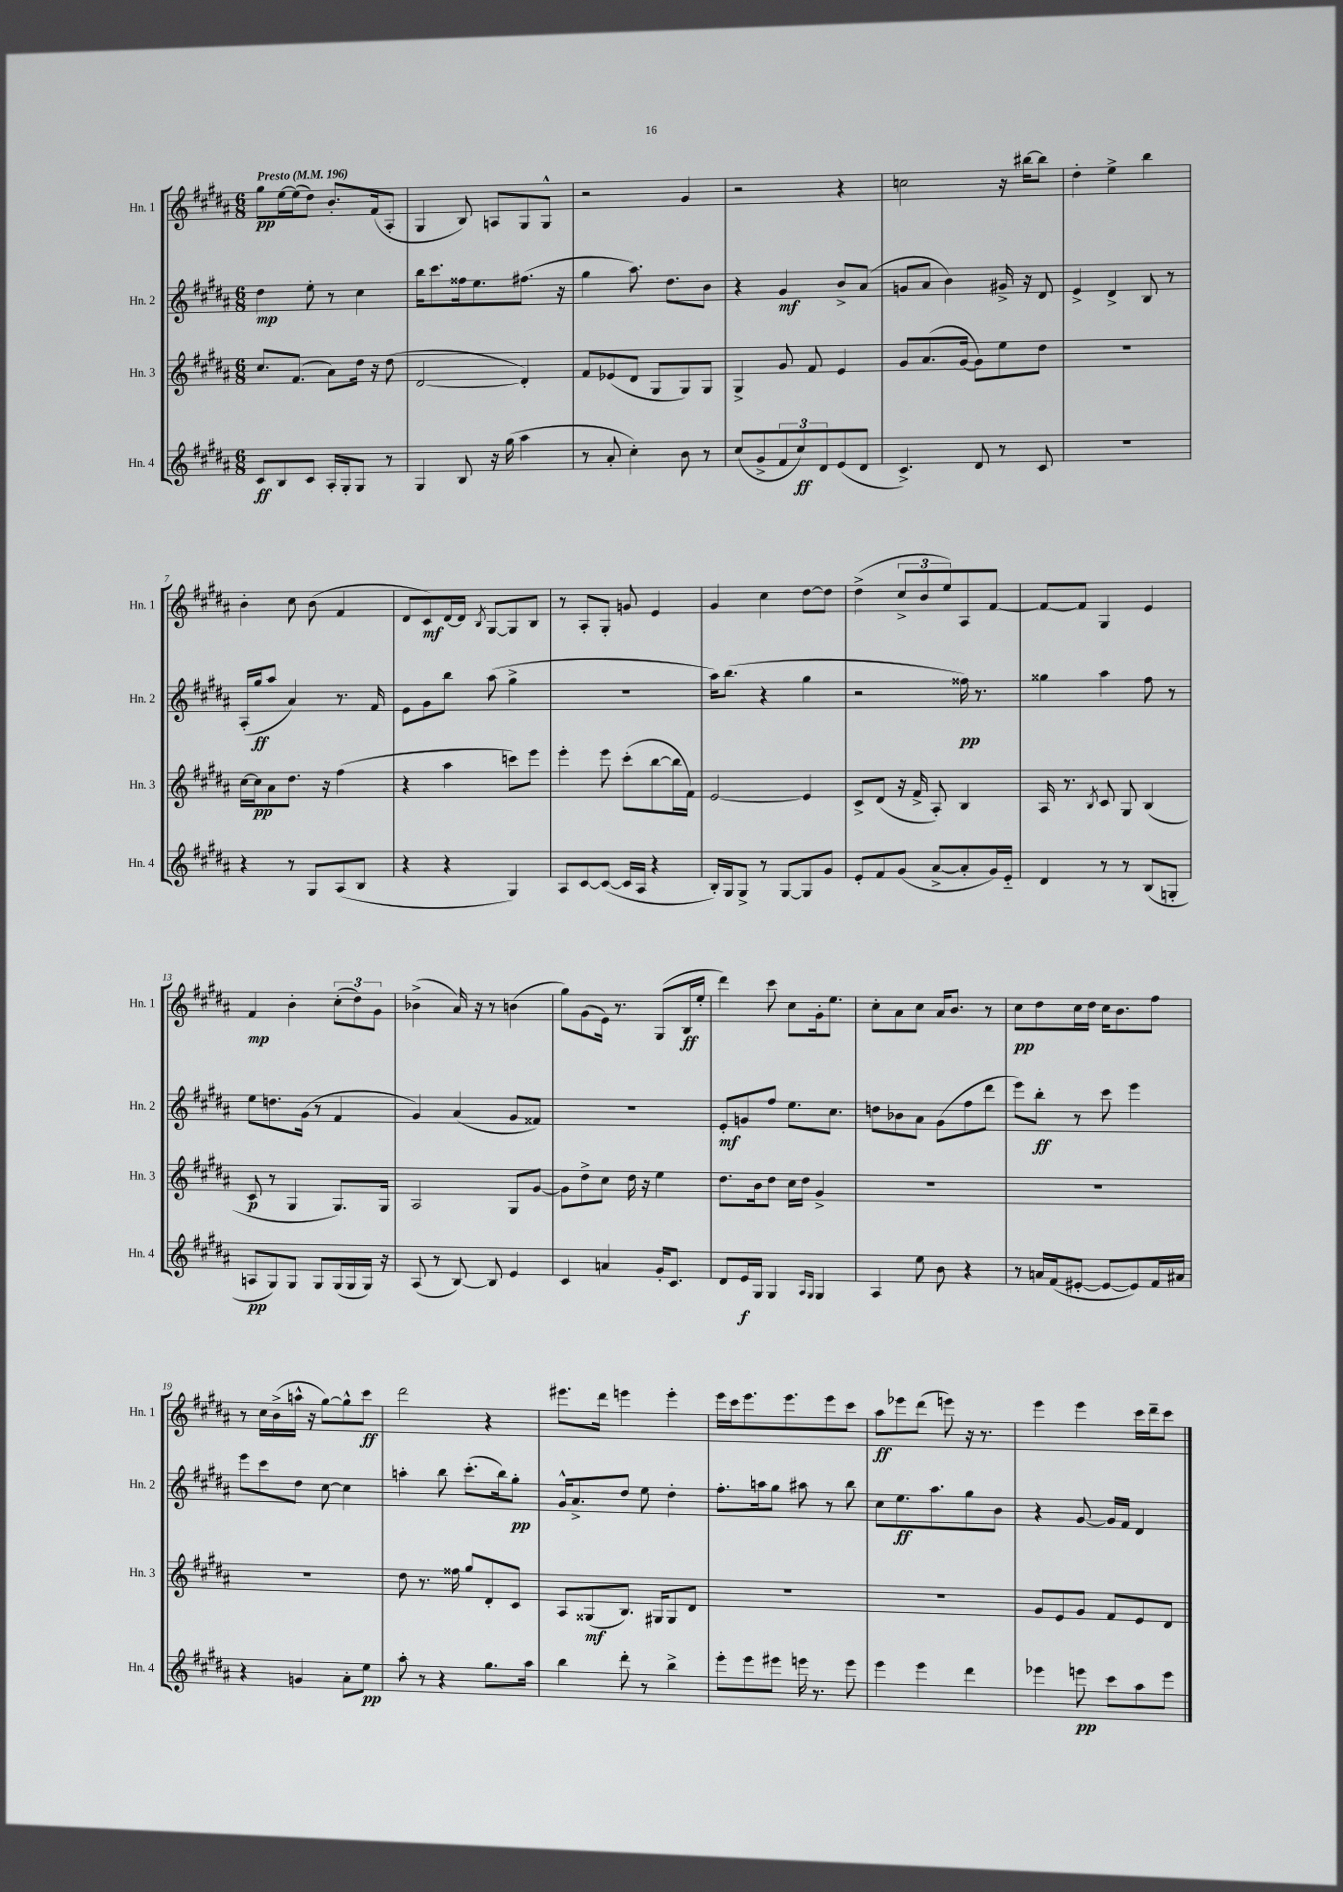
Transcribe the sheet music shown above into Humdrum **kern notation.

**kern	**kern	**kern	**kern
*staff4	*staff3	*staff2	*staff1
*clefG2	*clefG2	*clefG2	*clefG2
*k[f#c#g#d#a#]	*k[f#c#g#d#a#]	*k[f#c#g#d#a#]	*k[f#c#g#d#a#]
*M6/8	*M6/8	*M6/8	*M6/8
*MM196	*MM196	*MM196	*MM196
8c#	8.cc#	4dd#	8gg#
8B	.	.	[16ee
.	(8.f#	.	(16ee]
8c#	.	8ee'	8dd#)
16A#'	8a#)	8r	8.b'
16G#'	.	.	.
8G#	16dd#	4cc#	.
.	16r	.	(16f#
8r	(8dd#	.	8A#'
=	=	=	=
4G#	[2d#	16bb	4G#
.	.	8.ccc#	.
8B	.	16ff##	8B)
.	.	8.ee	.
16r	.	.	8A
(16gg#	.	.	.
4aa#	4d#'])	(8.ff#	8G#
.	.	.	8G#^^
.	.	16r	.
=	=	=	=
8r	8f#	4gg#	2r
8a#'	(8e-	.	.
4cc#')	8d#	8.aa#)	.
.	8G#	.	.
.	.	8.dd#	.
8b	8G#)	.	4g#
8r	8G#	8b	.
=	=	=	=
(8cc#	4G#^	4r	2r
8g#^	.	.	.
12f#	8g#	4g#	.
12cc#)	.	.	.
.	8f#	.	.
12d#	.	.	.
(8e	4e	8b^	4r
8d#	.	(8a#	.
=	=	=	=
4.c#^)	8g#	8g	2cc
.	(8.a#	8a#	.
.	.	4b)	.
.	[16g#	.	.
8d#	8g#])	.	.
8r	8ee	16g#^	16r
.	.	16r	[16bb#
8c#	8dd#	8d#	8bb#]
=	=	=	=
2.r	2.r	4e^	4dd#'
.	.	4d#^	4ee^
.	.	8B	4bb
.	.	8r	.
=	=	=	=
4r	[16cc#	(16A#'	4b'
.	16cc#]	16gg#	.
.	8a#	8aa#	.
8r	8.dd#	4a#)	8cc#
8G#	.	.	(8b
.	16r	.	.
(8A#	(4ff#	8.r	4f#
8B	.	.	.
.	.	16f#	.
=	=	=	=
4r	4r	8e	8d#
.	.	8g#	8c#)
4r	4aa#	8bb	[16d#
.	.	.	16d#]
.	.	.	8qB
.	.	(8aa#	[8G#
4G#)	8ccc)	4gg#^	8G#]
.	8eee	.	8B
=	=	=	=
8A#	4eee'	2.r	8r
[8c#	.	.	8A#'
(8c#_	8eee	.	8G#'
16c#]	(8ccc#'	.	8g
16A#	.	.	.
4r	[8bb	.	4e
.	16bb]	.	.
.	16f#)	.	.
=	=	=	=
16B')	[2e	16aa#)	4g#
16G#	.	(8.bb	.
8G#^	.	.	.
8r	.	4r	4cc#
[8G#	.	.	.
8G#]	4e]	4gg#	[8dd#
8g#	.	.	8dd#]
=	=	=	=
8e'	8c#^	2r	(4dd#^
8f#	(8d#	.	.
(8g#	16r	.	12cc#^
.	16f#^	.	.
.	.	.	12b
[8a#^	8A#')	.	.
.	.	.	12ee)
8a#']	4B	16ff##)	8A#
.	.	8.r	.
16g#)	.	.	[8f#
16e'~	.	.	.
=	=	=	=
4d#	16A#	4gg##	8f#_
.	8.r	.	.
.	.	.	8f#]
.	8qB	.	.
8r	8c#	4aa#	4G#
8r	8G#	.	.
(8B	(4B	8ff#	4e
8G'	.	8r	.
=	=	=	=
8A	8c#	8ee	4f#
8G#)	8r	8.dd	.
8G#	4G#	.	4b'
.	.	(16g#	.
8G#	.	8r	.
(16G#	8.G#)	4f#	(12cc#'
16G#	.	.	.
.	.	.	12dd#)
16G#)	.	.	.
.	.	.	12g#
16r	16G#	.	.
=	=	=	=
(8A#	2A#	4g#)	(4b-^
8r	.	.	.
[8B)	.	(4a#	16a#)
.	.	.	16r
8B]	.	.	8r
4e	8G#	8g#	(4b
.	[8g#	8f##)	.
=	=	=	=
4c#	8g#]	2.r	8gg#)
.	8dd#^	.	(8g#
4a	8cc#	.	16e)
.	.	.	8.r
.	16dd#	.	.
.	16r	.	.
16g#'	4ee	.	(8G#
8.c#	.	.	.
.	.	.	16B
.	.	.	16ee'
=	=	=	=
8d#	8.dd#	8e'	4ddd#)
16e	.	8g	.
16G#	16b	.	.
4G#	8dd#	8ff#	8ccc#
.	16cc#	8.ee	8cc#
.	16dd#	.	.
16qqA#	.	.	.
16qqG#	.	.	.
4G#	4g#^	.	16g#'
.	.	8.cc#	8.ee
=	=	=	=
4A#	2.r	8dd	8cc#'
.	.	8b-	8a#
8ee	.	8a#	8cc#
8b	.	(8g#	16a#
.	.	.	8.b
4r	.	8ff#	.
.	.	8ddd#	8r
=	=	=	=
8r	2.r	8eee)	8cc#
16a	.	8bb'	8dd#
(16f#	.	.	.
[8e#'	.	8r	16cc#
.	.	.	16dd#
8e#_	.	8ccc#	16cc#
.	.	.	8.b
8e#])	.	4eee	.
16f#	.	.	8ff#
16a#	.	.	.
=	=	=	=
4r	2.r	8eee	8r
.	.	8ccc#	16cc#
.	.	.	(16b^
4g	.	8dd#	16aa^^
.	.	.	16r
.	.	[8cc#	[8gg#)
8a#'	.	4cc#]	8gg#^^]
8ee	.	.	8ccc#
=	=	=	=
8aa#'	8dd#	4aa'	2ddd#
8r	8.r	.	.
4r	.	8bb	.
.	16ff##	.	.
.	8gg#	(8.ccc#'	.
8.gg#	8d#'	.	4r
.	.	16bb)	.
.	8c#	8gg#'	.
16aa#	.	.	.
=	=	=	=
4bb	8A#	16g#^^	8.eee#
.	.	8.a#^	.
.	(8G##	.	.
.	.	.	16ddd#
8ddd#'	8.B)	8dd#	4eee
8r	.	8ee	.
.	16G#	.	.
4bb^	8G#	4dd#'	4eee'
.	8d#	.	.
=	=	=	=
8eee'	2.r	8.ff#'	16eee
.	.	.	16ccc#
8eee	.	.	8.eee
.	.	16aa	.
8eee#	.	8gg#	.
.	.	.	8.eee
16eee	.	8aa#	.
8.r	.	.	.
.	.	8r	8eee
8eee	.	8bb	8ccc#
=	=	=	=
4eee	2.r	8cc#	8aa#
.	.	8.ee	8eee-
4eee	.	.	(8ddd#
.	.	8.aa#	.
.	.	.	8eee)
4ddd#	.	8gg#	16r
.	.	.	8.r
.	.	8b	.
=	=	=	=
4eee-	8g#	4r	4eee
.	8e	.	.
8eee	8g#	[8g#	4eee
8ccc#	8f#	16g#]	.
.	.	16f#	.
8aa#	8e	4d#	16ccc#
.	.	.	16ddd#~
8eee	8d#	.	8ccc#
==	==	==	==
*-	*-	*-	*-
